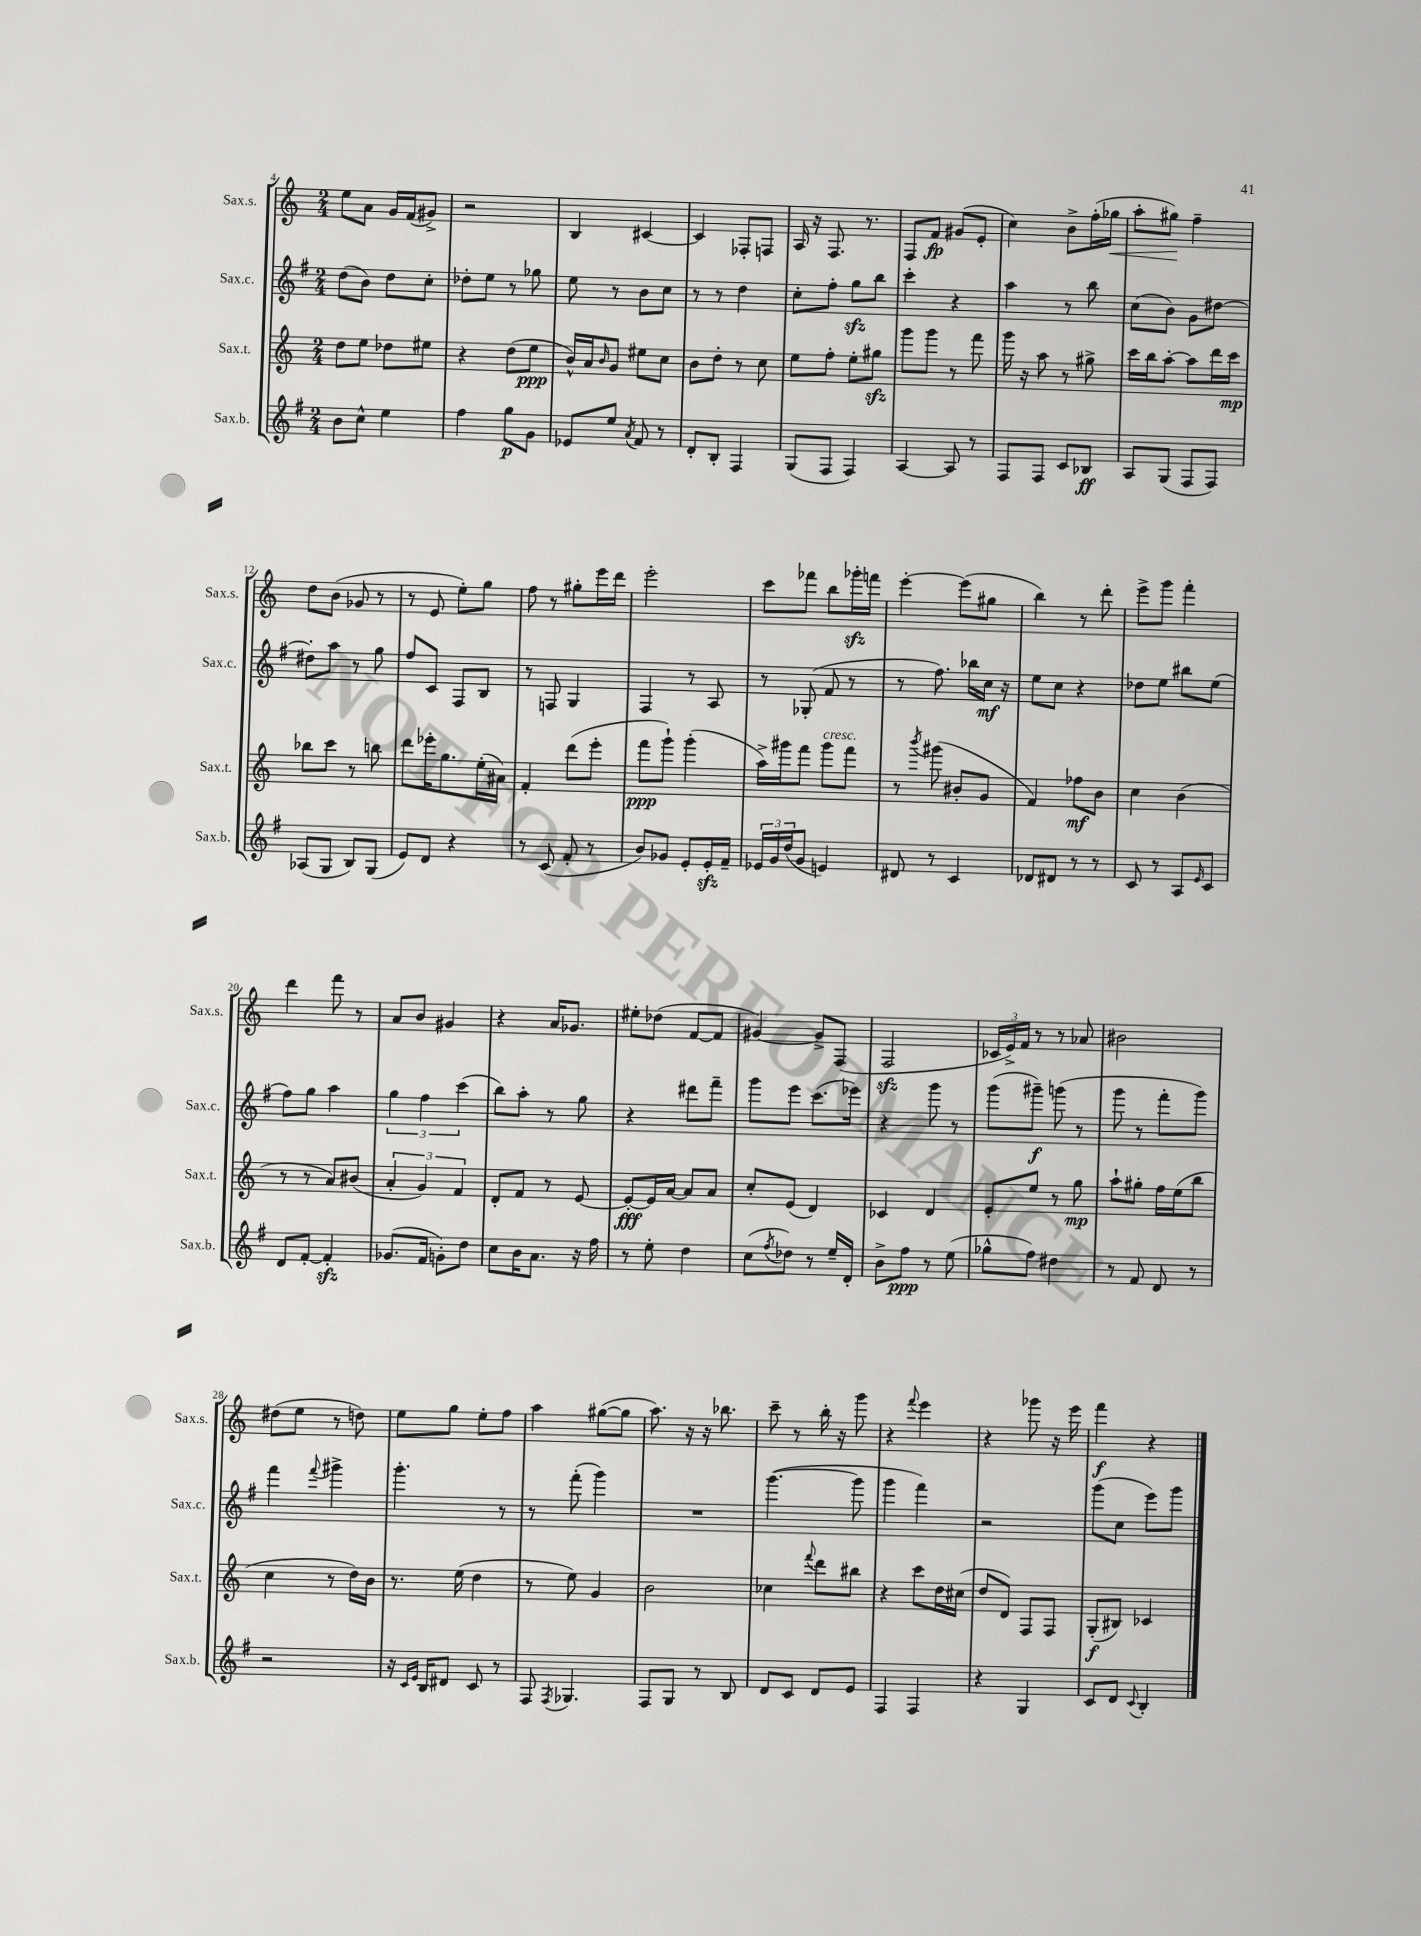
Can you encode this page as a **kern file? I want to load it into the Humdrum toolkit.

**kern	**dynam	**kern	**dynam	**kern	**dynam	**kern	**dynam
*part4	*part4	*part3	*part3	*part2	*part2	*part1	*part1
*staff4	*staff4	*staff3	*staff3	*staff2	*staff2	*staff1	*staff1
*I"Sax.b.	*	*I"Sax.t.	*	*I"Sax.c.	*	*I"Sax.s.	*
*I'Sax.b.	*	*I'Sax.t.	*	*I'Sax.c.	*	*I'Sax.s.	*
*clefG2	*	*clefG2	*	*clefG2	*	*clefG2	*
*k[f#]	*	*k[]	*	*k[f#]	*	*k[]	*
*M2/4	*	*M2/4	*	*M2/4	*	*M2/4	*
=4	=4	=4	=4	=4	=4	=4	=4
8b\L	.	8dd\L	.	(8dd\L	.	8ee\L	.
8cc^^\J	.	8ee\J	.	8b\J)	.	8a\J	.
4ee\	.	8dd-X\L	.	8dd\L	.	16g/LL	.
.	.	.	.	.	.	(16f/J	.
.	.	8ee#X\J	.	8cc'\J	.	8g#X^/J)	.
=5	=5	=5	=5	=5	=5	=5	=5
4ff#\	.	4r	.	8dd-X'\L	.	2r	.
.	.	.	.	8ee\J	.	.	.
8gg\L	p	(8dd\L	.	8r	.	.	.
8g\J	.	8ee\J	ppp	8gg-X\	.	.	.
=6	=6	=6	=6	=6	=6	=6	=6
8e-X/L	.	16b^^/LL)	.	8ee\	.	4B/	.
.	.	16a/J	.	.	.	.	.
.	.	16qqb/	.	.	.	.	.
8ee/J	.	8g/J	.	8r	.	.	.
8qa/	.	.	.	.	.	.	.
8f#/	.	8ee#X\L	.	8b\L	.	[4c#X/	.
8r	.	8cc\J	.	8cc\J	.	.	.
=7	=7	=7	=7	=7	=7	=7	=7
8d'/L	.	8b\L	.	8r	.	4c#/]	.
8B'/J	.	8dd'\J	.	8r	.	.	.
4F#/	.	8r	.	4dd\	.	8F-X'/L	.
.	.	8cc\	.	.	.	8Fn/J	.
=8	=8	=8	=8	=8	=8	=8	=8
(8G/L	.	8ee\L	.	8cc'\L	.	16A/	.
.	.	.	.	.	.	16r	.
8F#/J	.	8ff'\J	.	8ff#'\J	.	8.F/	.
4F#/)	.	8ee'\L	.	8ggzz\L	.	.	.
.	.	.	.	.	.	8.r	.
.	.	8gg#Xzz\J	.	8bb\J	.	.	.
=9	=9	=9	=9	=9	=9	=9	=9
[4A/	.	8ggg\L	.	4ccc'\	.	8F/L	.
.	.	8ggg\J	.	.	.	8f/J	fp
8A/]	.	8r	.	4r	.	(8g#X/L	.
8r	.	8fff\	.	.	.	8e'/J	.
=10	=10	=10	=10	=10	=10	=10	=10
8F#/L	.	16ggg\	.	4aa\	.	4cc\)	.
.	.	16r	.	.	.	.	.
8F#/J	.	8aa\	.	.	.	.	.
8c/L	.	8r	.	8r	.	8b^\L	.
8B-X/J	ff	8gg#X^\	.	8bb\	.	(16ff'\L	.
!	!	!	!	!	!	!	!LO:HP:b
.	.	.	.	.	.	16gg-X\JJ	<
=11	=11	=11	=11	=11	=11	=11	=11
8A/L	.	16ccc\LL	.	(8cc\L	.	8aa'\L	.
.	.	16bb\J	.	.	.	.	.
(8G/J	.	[8aa'\J	.	8b\J)	.	8gg#X\J)	.
8F#/L	.	8aa\L]	.	8g\L	.	4ff~\	[
8F#/J)	.	16ddd\L	.	[8dd#X\J	.	.	.
.	.	16ccc\JJ	mp	.	.	.	.
!!LO:LB:g=z
=12	=12	=12	=12	=12	=12	=12	=12
(8A-X/L	.	8bb-X\L	.	8dd#X'\L]	.	8dd\L	.
8G/J	.	8ccc\J	.	8aa\J	.	(8b\J	.
8B/L)	.	8r	.	8r	.	8g-X/	.
(8G/J	.	8bbn\	.	8gg\	.	8r	.
=13	=13	=13	=13	=13	=13	=13	=13
8e/L)	.	8ddd\L	.	8ff#/L	.	8r	.
8d/J	.	16eee-X'\K	.	8c/J	.	8e/	.
.	.	8.gg\	.	.	.	.	.
4r	.	.	.	8F#/L	.	8ee'\L)	.
.	.	(16ee'\L	.	8B/J	.	8gg\J	.
.	.	16a#X\JJ)	.	.	.	.	.
=14	=14	=14	=14	=14	=14	=14	=14
8r	.	4f'/	.	8r	.	8ff\	.
(8c/	.	.	.	8Fn/	.	8r	.
8f#'/	.	(8ddd\L	.	4G/	.	8gg#X'\L	.
8r	.	8eee'\J	.	.	.	16eee\L	.
.	.	.	.	.	.	16ddd\JJ	.
=15	=15	=15	=15	=15	=15	=15	=15
8b/L)	.	8fff\L	ppp	4F#/	.	2eee'\	.
8g-X/J	.	8ggg`\J)	.	.	.	.	.
8e'/L	.	(4ggg'\	.	8r	.	.	.
16ezz'/L	.	.	.	8A/	.	.	.
16f#~/JJ	.	.	.	.	.	.	.
=16	=16	=16	=16	=16	=16	=16	=16
24e-X/LL	.	16aa^\LL)	.	8r	.	8ccc\L	.
24g/	.	.	.	.	.	.	.
.	.	16ggg#X\J	.	.	.	.	.
(24dd/J	.	.	.	.	.	.	.
8g/J	.	8fff\J	.	(8G-X'/	.	8fff-X\J	.
!	!	!LO:TX:a:i:t=cresc.	!	!	!	!	!
4en/)	.	8ggg#\L	.	8f#/	.	8bb\L	.
.	.	8fff\J	.	8r	.	16ggg-Xzz'\L	.
.	.	.	.	.	.	16fffn\JJ	.
=17	=17	=17	=17	=17	=17	=17	=17
8d#X/	.	8r	.	8r	.	[4eee'\	.
.	.	8qbbb/	.	.	.	.	.
8r	.	(8ggg#X\	.	8.ff#\)	.	.	.
4c/	.	8b#X'/L	.	.	.	(8eee\L]	.
.	.	.	.	16bb-X\LL	.	.	.
.	.	8g/J	.	16cc\JJ	mf	8gg#X\J	.
.	.	.	.	16r	.	.	.
=18	=18	=18	=18	=18	=18	=18	=18
8d-X/L	.	4f/)	.	8ee\L	.	4bb\)	.
8d#X/J	.	.	.	8cc\J	.	.	.
8r	.	8ff-X\L	mf	4r	.	8r	.
8r	.	8b\J	.	.	.	8ddd'\	.
=19	=19	=19	=19	=19	=19	=19	=19
8c/	.	4cc\	.	8dd-X\L	.	8eee^\L	.
8r	.	.	.	8ee\J	.	8ggg\J	.
8A/L	.	(4b\	.	8bb#X\L	.	4fff'\	.
16qqe/	.	.	.	.	.	.	.
8c/J	.	.	.	(8ee\J	.	.	.
!!LO:LB:g=z
=20	=20	=20	=20	=20	=20	=20	=20
8d/L	.	8r	.	8ff#\L)	.	4ddd\	.
[8f#'/J	.	8r	.	8gg\J	.	.	.
4f#zz'/]	.	8a/L)	.	4aa\	.	8fff\	.
.	.	(8b#X/J	.	.	.	8r	.
=21	=21	=21	=21	=21	=21	=21	=21
(8.g-X/L	.	6a'/	.	6gg\	.	8a/L	.
.	.	.	.	.	.	8b/J	.
.	.	6g/)	.	6ff#\	.	.	.
16f#/Jk	.	.	.	.	.	.	.
8gn'\L)	.	.	.	.	.	4g#X/	.
.	.	6f/	.	(6ccc\	.	.	.
8dd\J	.	.	.	.	.	.	.
=22	=22	=22	=22	=22	=22	=22	=22
8cc\L	.	8d'/L	.	8bb\L)	.	4r	.
16b\K	.	8f/J	.	8aa'\J	.	.	.
8.a\J	.	.	.	.	.	.	.
.	.	8r	.	8r	.	16a/KL	.
.	.	.	.	.	.	8.g-X/J	.
16r	.	[8e/	.	8gg\	.	.	.
16ff#\	.	.	.	.	.	.	.
=23	=23	=23	=23	=23	=23	=23	=23
8r	.	8e'/L_	fff	4r	.	8ee#X'\L	.
8ee'\	.	16e/L]	.	.	.	(8dd-X\J	.
.	.	[16a/JJ	.	.	.	.	.
4dd\	.	8a/L]	.	8ddd#X\L	.	[8f/L	.
.	.	8a/J	.	8fff#~\J	.	8f/J]	.
=24	=24	=24	=24	=24	=24	=24	=24
(8cc\L	.	8cc'/L	.	8ggg\L	.	[4g#X/)	.
8qff#/	.	.	.	.	.	.	.
8dd-X\J)	.	(8e/J	.	8eee\J	.	.	.
8r	.	4d/)	.	(8.ccc\L	.	8g#^/L]	.
16ee~/LL	.	.	.	.	.	(8F/J	.
16d'/JJ	.	.	.	16eee-X\Jk)	.	.	.
=25	=25	=25	=25	=25	=25	=25	=25
8b^\L	.	4c-X/	.	4r	.	2Fzz/	.
8ff#\J	ppp	.	.	.	.	.	.
8r	.	4d/	.	8ggg\	.	.	.
(8ee\	.	.	.	8r	.	.	.
=26	=26	=26	=26	=26	=26	=26	=26
8gg-X^^\L	.	8e'/L	.	(8ggg\L	.	24c-X/LL	.
.	.	.	.	.	.	24e^/)	.
.	.	.	.	.	.	24f/JJ	.
8ff#\J)	.	8ee/J	.	8ggg#X~\J)	f	8r	.
4dd#X\	.	8r	.	(8gggn\	.	8r	.
.	.	8gg\	mp	8r	.	8a-X/	.
=27	=27	=27	=27	=27	=27	=27	=27
8r	.	8aa`\L	.	8ggg\	.	2b#X\	.
8f#/	.	8gg#X'\J	.	8r	.	.	.
8d/	.	16ff\LL	.	8fff#'\L	.	.	.
.	.	(16ee\J	.	.	.	.	.
8r	.	8bb\J	.	8ggg\J)	.	.	.
!!LO:LB:g=z
=28	=28	=28	=28	=28	=28	=28	=28
2r	.	4cc\	.	4fff#\	.	(8dd#X\L	.
.	.	.	.	.	.	8ee\J	.
.	.	.	.	8qqfff#/	.	.	.
.	.	8r	.	4ggg#X^\	.	8r	.
.	.	16dd\LL)	.	.	.	8ddn\)	.
.	.	16b\JJ	.	.	.	.	.
=29	=29	=29	=29	=29	=29	=29	=29
16r	.	8.r	.	4.ggg'\	.	8ee\L	.
16qqc/LL	.	.	.	.	.	.	.
16qqe/JJ	.	.	.	.	.	.	.
16B/KL	.	.	.	.	.	.	.
8d#X/J	.	.	.	.	.	8gg\J	.
.	.	(16ee\	.	.	.	.	.
8c/	.	4dd\	.	.	.	8ee'\L	.
8r	.	.	.	8r	.	8ff\J	.
=30	=30	=30	=30	=30	=30	=30	=30
8F#/	.	8r	.	8r	.	4aa\	.
8qF#/	.	.	.	.	.	.	.
4.G-X/	.	8ee\)	.	(8fff#'\	.	.	.
.	.	4g/	.	4ggg\)	.	([8gg#X\L	.
.	.	.	.	.	.	8gg#\J]	.
=31	=31	=31	=31	=31	=31	=31	=31
8F#/L	.	2b\	.	2r	.	8.aa\)	.
8G/J	.	.	.	.	.	.	.
.	.	.	.	.	.	16r	.
8r	.	.	.	.	.	16r	.
.	.	.	.	.	.	8.bb-X\	.
8B/	.	.	.	.	.	.	.
=32	=32	=32	=32	=32	=32	=32	=32
8d/L	.	4cc-X\	.	([4.ggg\	.	8ccc~\	.
8c/J	.	.	.	.	.	8r	.
.	.	8qqfff/	.	.	.	.	.
8d/L	.	8ddd\L	.	.	.	16bb'\	.
.	.	.	.	.	.	16r	.
8e/J	.	8bb#X\J	.	8ggg\]	.	8ggg\	.
=33	=33	=33	=33	=33	=33	=33	=33
4F#/	.	4r	.	4ggg\	.	4r	.
.	.	.	.	.	.	8qqfff/	.
4F#/	.	8ccc\L	.	4fff#\)	.	4eee\	.
.	.	16dd\L	.	.	.	.	.
.	.	(16cc#X\JJ	.	.	.	.	.
=34	=34	=34	=34	=34	=34	=34	=34
4r	.	8dd/L	.	2r	.	4r	.
.	.	8d/J)	.	.	.	.	.
4G/	.	8F/L	.	.	.	8ggg-X\	.
.	.	8F/J	.	.	.	16r	.
.	.	.	.	.	.	16eee\	.
=35	=35	=35	=35	=35	=35	=35	=35
8c/L	.	(8G'/L	f	(8ggg\L	.	4fff\	f
8d/J	.	8B#X/J)	.	8cc\J	.	.	.
8qqc/	.	.	.	.	.	.	.
4B'/	.	4c-X/	.	8eee\L)	.	4r	.
.	.	.	.	8ggg\J	.	.	.
==	==	==	==	==	==	==	==
*-	*-	*-	*-	*-	*-	*-	*-
